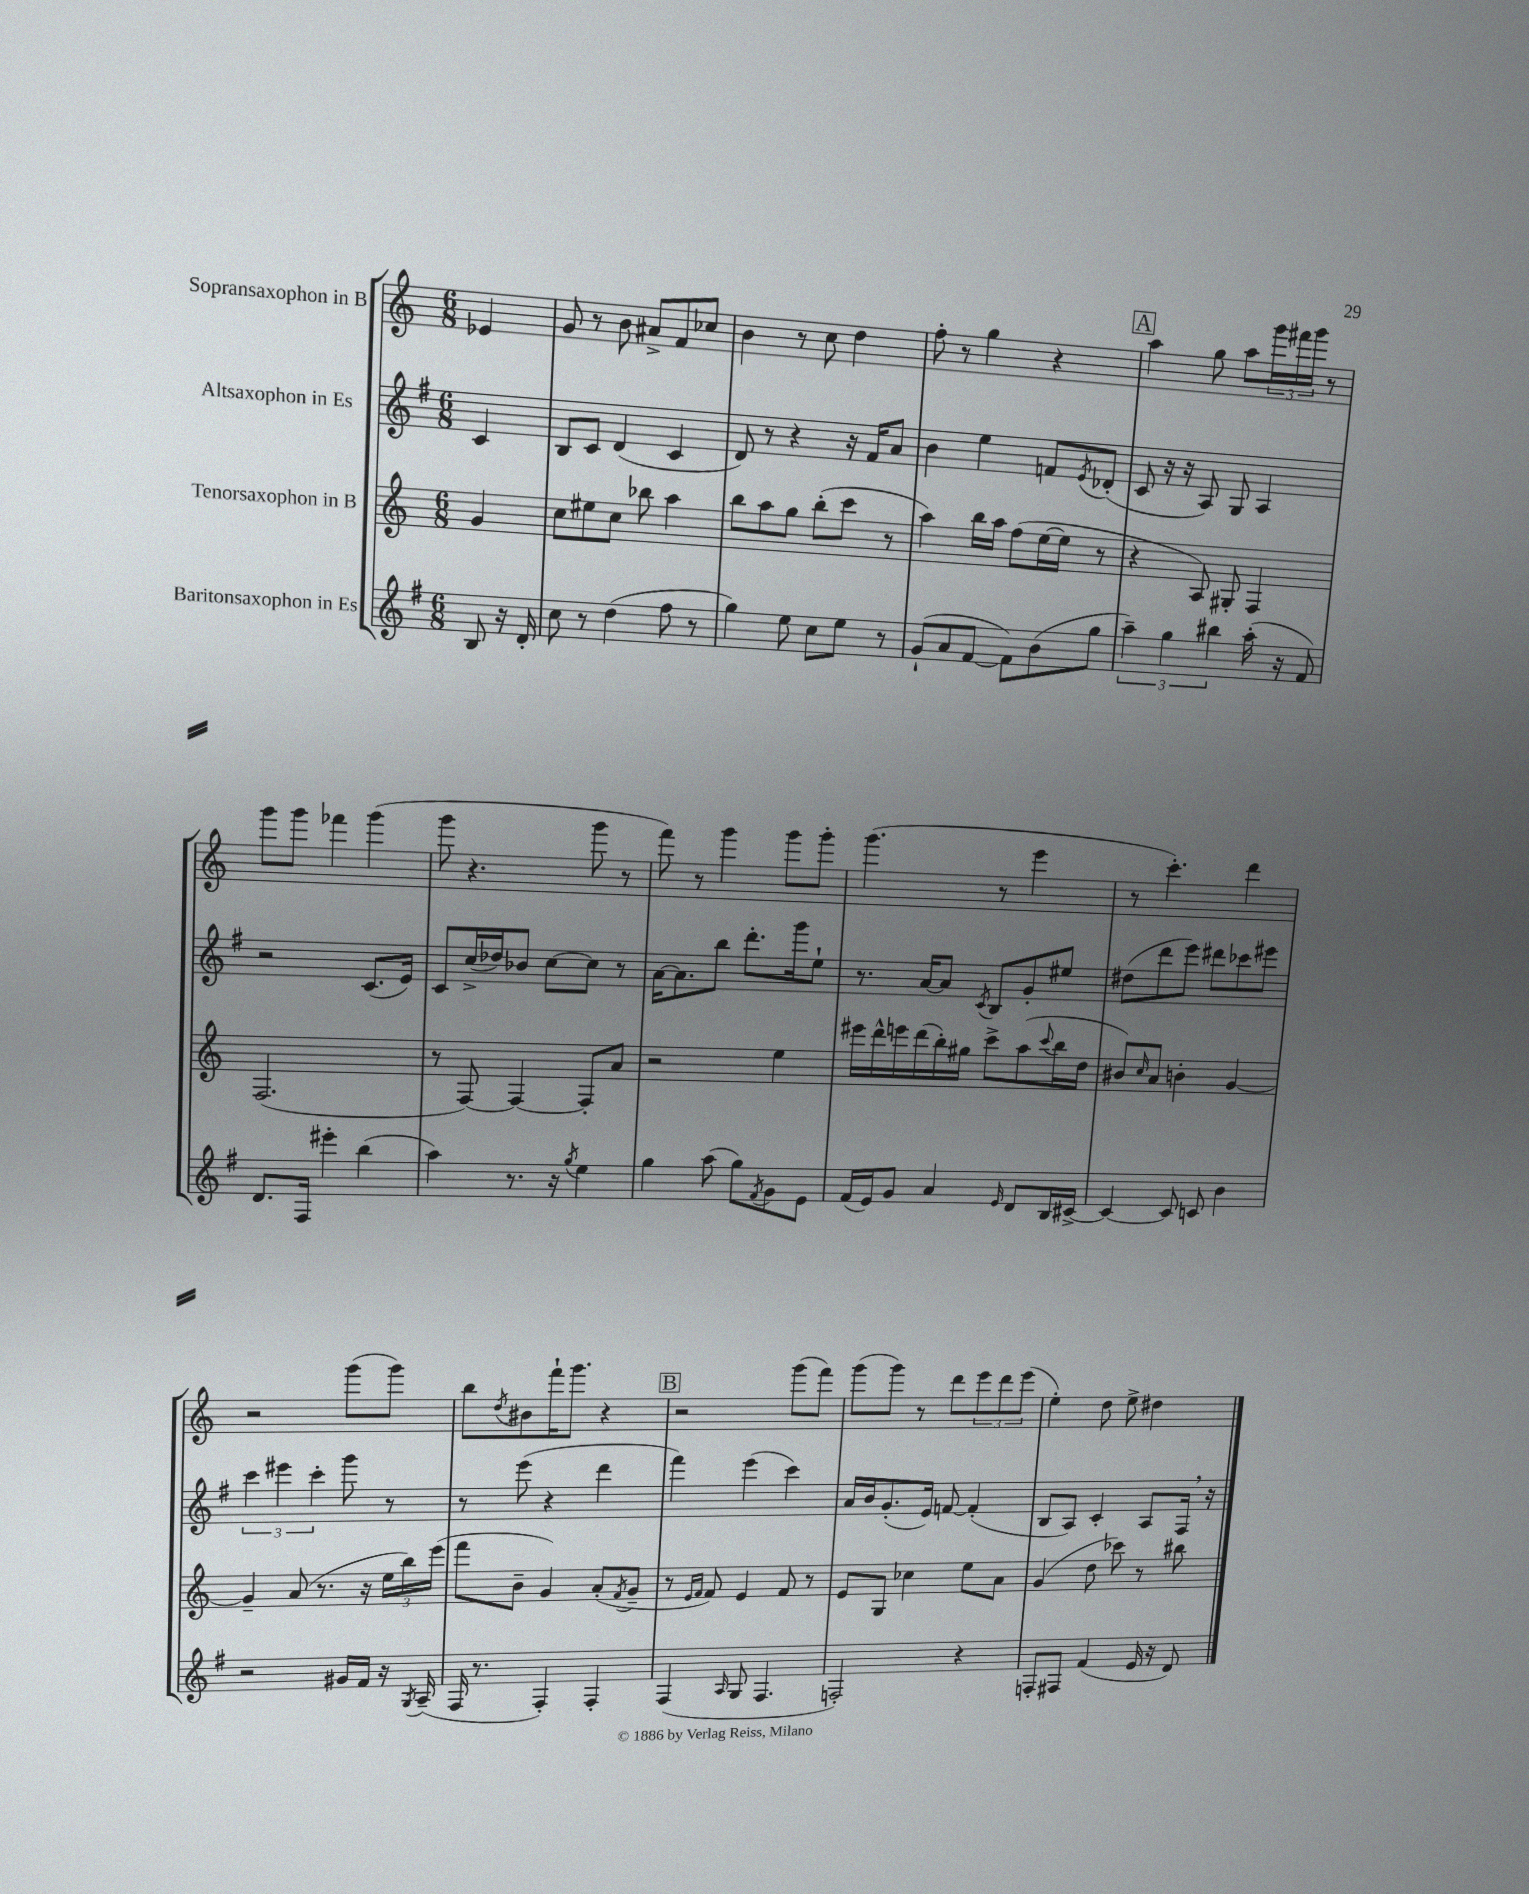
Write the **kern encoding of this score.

**kern	**kern	**kern	**kern
*part4	*part3	*part2	*part1
*staff4	*staff3	*staff2	*staff1
*I"Baritonsaxophon in Es	*I"Tenorsaxophon in B	*I"Altsaxophon in Es	*I"Sopransaxophon in B
*clefG2	*clefG2	*clefG2	*clefG2
*k[f#]	*k[]	*k[f#]	*k[]
*M6/8	*M6/8	*M6/8	*M6/8
=	=	=	=
8B/	4g/	4c/	4e-X/
16r	.	.	.
16d'/	.	.	.
=1	=1	=1	=1
8cc\	8cc\L	8B/L	8g/
8r	8ee#X\	8c/J	8r
(4dd\	8cc\J	(4d/	8b\
.	8bb-X\	.	8a#X^/L
8ff#\	4aa\	4c/	8f/
8r	.	.	8cc-X/J
=2	=2	=2	=2
4gg\)	8bb\L	8d/)	4b\
.	8aa\	8r	.
8ee\	8gg\J	4r	8r
8cc\L	(8bb'\L	.	8cc\
8ee\J	8ccc\J	16r	4dd\
.	.	16f#/KL	.
8r	8r	8a/J	.
=3	=3	=3	=3
(8g`/L	4aa\)	4b\	8ff'\
8a/	.	.	8r
[8f#/J	16bb\LL	4ee\	4gg\
.	16aa\JJ	.	.
8f#\L])	(8ff\L	.	.
(8b\	[16ee\L	8fn/L	4r
.	16ee\JJ]	.	.
.	.	8qe/	.
8gg\J	8r	(8d-X'/J	.
!!LO:REH:place=s1:t=A
=4	=4	=4	=4
6aa~\)	4r	8c/	4aa\
.	.	16r	.
6gg\	.	.	.
.	.	16r	.
.	8A/)	8A/)	8gg\
6bb#X\	.	.	.
.	8G#X'/	8G/	8aa\L
(16aa'\	4F/	4A/	24ggg\L
.	.	.	24fff#X\
16r	.	.	.
.	.	.	24ggg\JJ
8f#/)	.	.	8r
!!LO:LB:g=z
=5	=5	=5	=5
8.d/L	(2.F/	2r	8ggg\L
.	.	.	8ggg\J
16F#/Jk	.	.	.
4eee#X'\	.	.	4fff-X\
(4bb\	.	(8.c/L	(4ggg\
.	.	16e/Jk)	.
=6	=6	=6	=6
4aa\)	8r	8c/L	8ggg\
.	[8F/)	(16cc^/L	4.r
.	.	16dd-X/J)	.
8.r	4F/_	8b-X/J	.
.	.	[8cc\L	.
16r	.	.	.
8qgg/	.	.	.
4ee\	8F'/L]	8cc\J]	8ggg\
.	8a/J	8r	8r
=7	=7	=7	=7
4gg\	2r	[16a\KL	8fff\)
.	.	8.a\]	.
.	.	.	8r
(8aa\	.	8bb\J	4ggg\
8gg\L)	.	8.ddd'\L	.
8qf#/	.	.	.
8g\	4ee\	.	8ggg\L
.	.	16ggg\k	.
8e\J	.	8ee`\J	8ggg'\J
=8	=8	=8	=8
(16f#/LL	16eee#X\LL	8.r	(4.ggg\
16e/J)	16ddd^^\	.	.
8g/J	16eeen\	.	.
.	(16ddd\	[16a/KL	.
4a/	16bb'\)	8a/J]	.
.	16gg#X\JJ	.	.
.	.	8qc/	.
.	8ccc^\L	8B/L	8r
16qqe/	.	.	.
8d/L	(8aa\	8g'/	4eee\
.	8qqccc/	.	.
16B/L	16bb\L	8ee#X/J	.
[16c#X^/JJ	16dd\JJ	.	.
=9	=9	=9	=9
4c#/_	8b#X/L)	(8dd#X\L	8r
.	16qqcc/	.	.
.	8a/J	8ddd\	4.ccc'\)
8c#/]	4bn'\	8eee\J)	.
8cn/	.	8ddd#X\L	.
4b\	[4g/	8ccc-X\	4ddd\
.	.	8eee#X\J	.
!!LO:LB:g=z
=10	=10	=10	=10
2r	4g~/]	6ccc\	2r
.	.	6eee#X\	.
.	(8a/	.	.
.	.	6ccc'\	.
.	8.r	.	.
16g#X/LL	.	8ggg\	(8ggg\L
16f#/JJ	16r	.	.
16r	24ee\LL	8r	8ggg\J)
.	24bb\)	.	.
8qG/	.	.	.
(16A~/	.	.	.
.	(24eee\JJ	.	.
=11	=11	=11	=11
16F#/	8fff\L	8r	8bb\L
8.r	.	.	.
.	.	.	8qdd/
.	8b~\J	(8eee\	8b#X\
4F#'/)	4g/)	4r	16fff`\K
.	.	.	8.ggg\J
4F#'/	(8a'/L	4ddd\	4r
.	8qf/	.	.
.	8g~/J	.	.
!!LO:REH:place=s1:t=B
=12	=12	=12	=12
(4F#/	8r	4fff#\)	2r
.	16qqe/LL	.	.
.	16qqf/JJ	.	.
.	8f/)	.	.
16qqA/	.	.	.
8G/	4e/	(4eee\	.
4.F#/	.	.	.
.	8f/	4ccc\)	(8ggg\L
.	8r	.	8fff\J)
=13	=13	=13	=13
2Fn'/)	8e/L	16a/LL	(8ggg\L
.	.	16b/J	.
.	8G/J	(8.g'/	8ggg\J)
.	4cc-X\	.	8r
.	.	16e/Jk)	.
.	.	[8fn/	8ddd\L
4r	8ee\L	(4f'/]	12eee\
.	.	.	12ddd\
.	8a\J	.	.
.	.	.	(12eee\J
=14	=14	=14	=14
8Fn'/L	(4g/	8B/L	4ee'\)
8F#X/J	.	8A/J)	.
(4f#/	8dd\	4c'/	8dd\
.	8ccc-X\)	.	8ee^\
16e/	8r	8A/L	4dd#X\
16r	.	.	.
8d/)	8bb#X\	16F#,/Jk	.
.	.	16r	.
==	==	==	==
*-	*-	*-	*-
